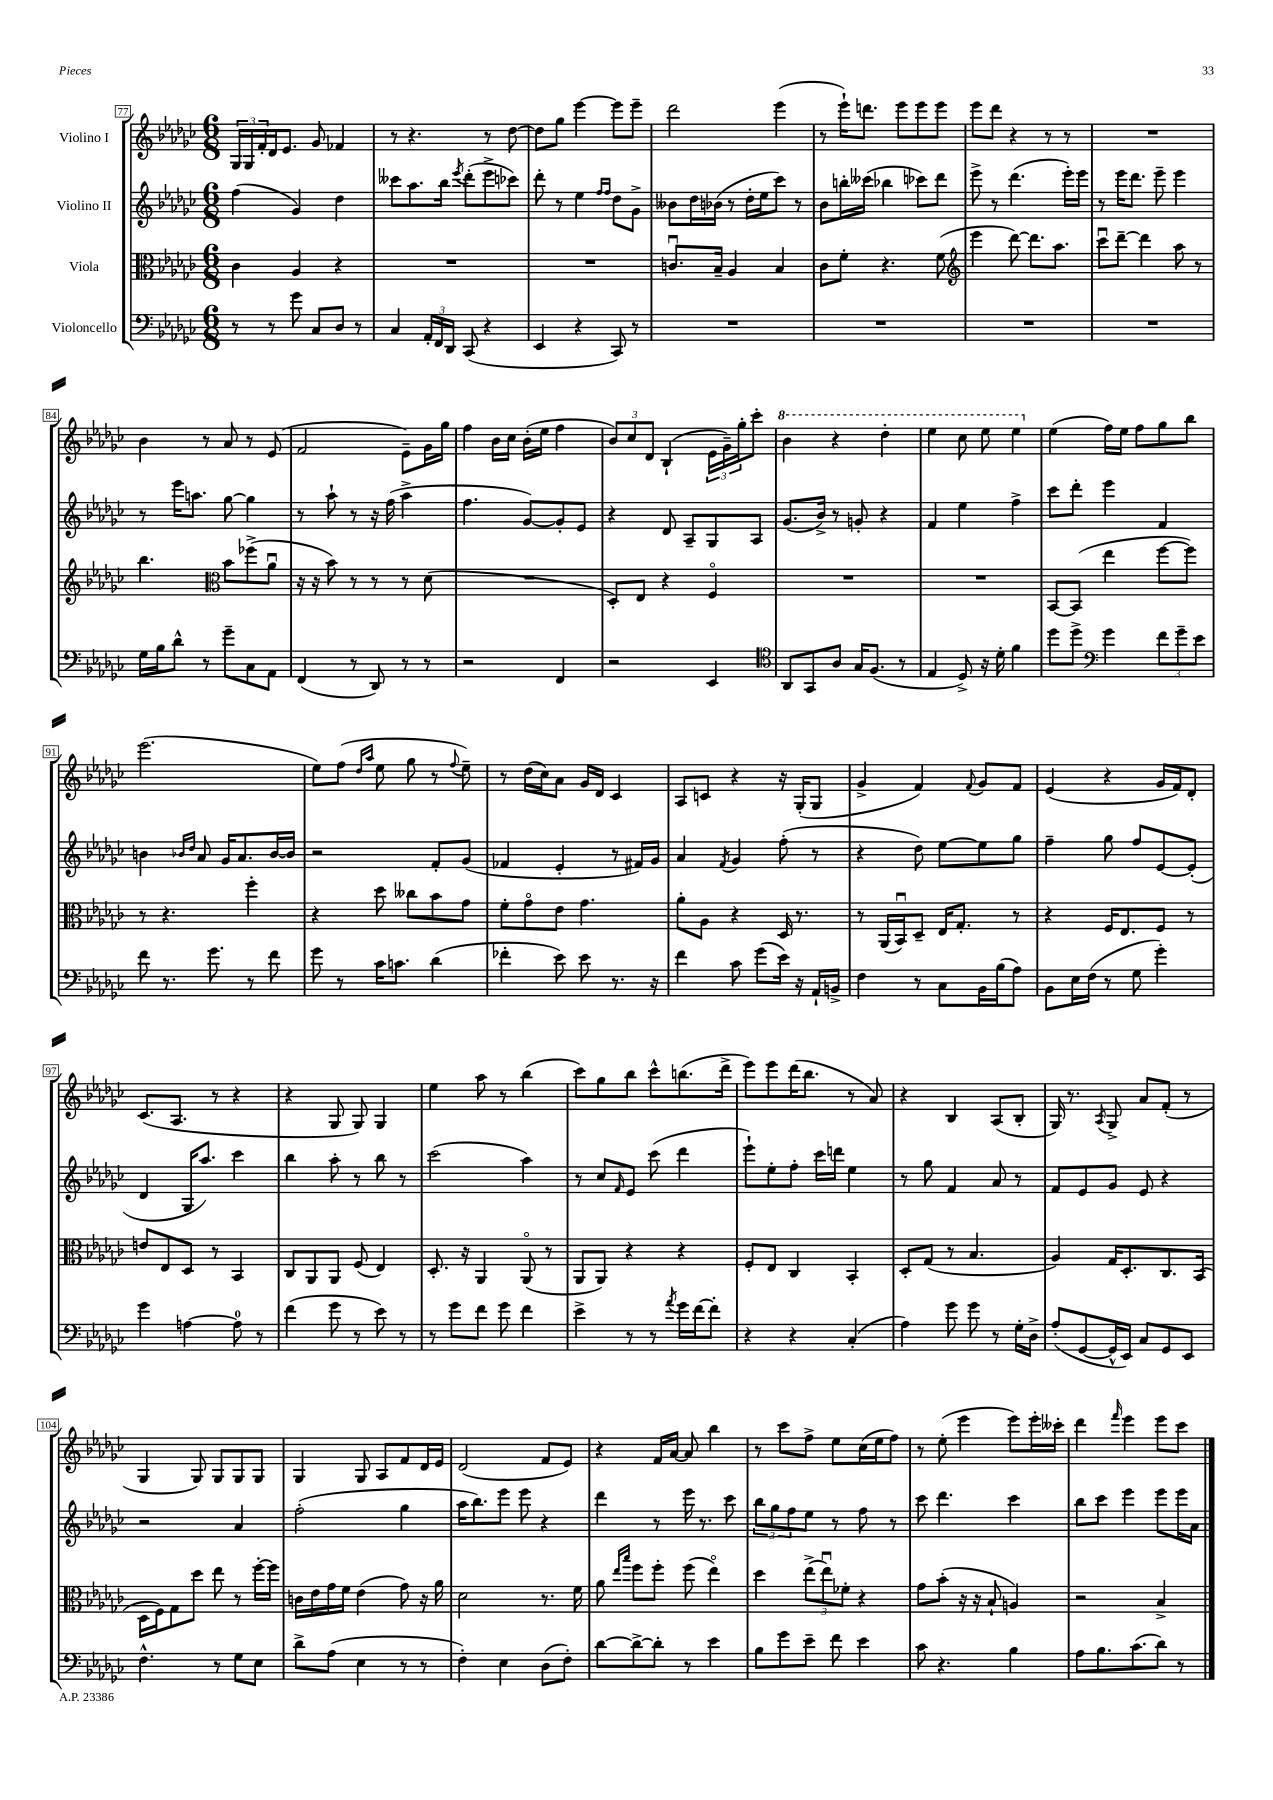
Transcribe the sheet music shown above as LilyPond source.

<<
\new StaffGroup <<
\new Staff = "s0" \with { instrumentName = "Violino I" } {
    \clef treble \key ges \major \numericTimeSignature \time 6/8
    \tuplet 3/2 { ges16 ges16 f'16-. } des'16 ees'8. ges'8 fes'4 |
    r8 r4. r8 des''8~ |
    des''8 ges''8 ees'''4~ ees'''8 ees'''8-- |
    des'''2 ees'''4( |
    r8 ees'''16-!) d'''8. ees'''8 ees'''8 ees'''8 |
    ees'''8 des'''8 r4 r8 r8 |
    R2. |
    bes'4 r8 aes'8 r8 ees'8( |
    f'2 ees'8--) ges'16 ges''16 |
    f''4 bes'16 ces''16 bes'16-.( ees''16 f''4 |
    \tuplet 3/2 { bes'8) ces''8 des'8 } bes4-!( \tuplet 3/2 { ees'16 ges'16--) ges''16-. } ces'''8-. |
    \ottava #1 bes''4 r4 des'''4-. |
    ees'''4 ces'''8 ees'''8 ees'''4 \ottava #0 |
    ees''4( f''16) ees''16 f''8 ges''8 bes''8 |
    ees'''2.( |
    ees''8) f''8( \grace { des''16 aes''16 } ees''8 ges''8 r8 \appoggiatura { f''8 } ees''8--) |
    r8 des''16( ces''16) aes'8 ges'16 des'16 ces'4 |
    aes8 c'8 r4 r16 ges16-.( ges8 |
    ges'4-> f'4) \appoggiatura { f'8 } ges'8 f'8 |
    ees'4( r4 ges'16 f'16) des'8-. |
    ces'8.( aes8. r8 r4 |
    r4 ges8 ges8) ges4 |
    ees''4 aes''8 r8 bes''4( |
    ces'''8) ges''8 bes''8 ces'''8-^ b''8.( des'''16-> |
    ees'''8) ees'''8 des'''16( bes''8. r8 aes'8) |
    r4 bes4 aes8( bes8-. |
    ges16) r8. \acciaccatura { aes8 } ges8-> aes'8 f'8-.( r8 |
    ges4 ges8) ges8 ges8 ges8 |
    ges4 ges8 aes8 f'8 des'16 ees'16 |
    des'2( f'8 ees'8) |
    r4 f'16 aes'16~ aes'8 bes''4 |
    r8 ces'''8 f''8-> ees''8 ces''16( ees''16 f''8) |
    r8 ees''8-.( ees'''4 ees'''8) ees'''16-. ceses'''16-. |
    des'''4 \grace { f'''16 } ees'''4 ees'''8 ces'''8 \bar "|." |
}
\new Staff = "s1" \with { instrumentName = "Violino II" } {
    \clef treble \key ges \major \numericTimeSignature \time 6/8
    f''4( ges'4) des''4 |
    ceses'''8 aes''8. bes''16 \acciaccatura { ees'''8 } des'''8-.( ees'''8-> ces'''8) |
    des'''8-. r8 ees''4 \grace { f''16 f''16 } des''8 ges'8-> |
    beses'8 des''16 bes'16( r8 des''16-. ees''16 ces'''8) r8 |
    bes'8 b''16-. ceses'''16( bes''4 ces'''8) des'''8 |
    ees'''8-> r8 des'''4.( ees'''16-.) ees'''16 |
    r8 ees'''16 des'''8. ees'''8-- ees'''4 |
    r8 ees'''16 a''8. ges''8~ ges''4 |
    r8 aes''8-! r8 r16 f''16( aes''4-> |
    f''4. ges'8~) ges'8-. ees'8 |
    r4 des'8 aes8-- ges8 aes8 |
    ges'8.( bes'16->) r8 g'8-. r4 |
    f'4 ees''4 f''4-> |
    ces'''8 des'''8-. ees'''4 f'4 |
    b'4 \grace { bes'16 des''16 } aes'8 ges'16 aes'8. bes'16~ bes'16 |
    r2 f'8-. ges'8( |
    fes'4 ees'4-. r8 fis'16) ges'16 |
    aes'4 \acciaccatura { f'8 } ges'4 f''8-.( r8 |
    r4 des''8) ees''8~ ees''8 ges''8 |
    f''4-- ges''8 f''8 ees'8~ ees'8-.( |
    des'4 ges16 aes''8.) ces'''4 |
    bes''4 aes''8-. r8 bes''8 r8 |
    ces'''2( aes''4) |
    r8 ces''8 \grace { f'16 } ees'8 ces'''8( des'''4 |
    ees'''8-!) ees''8-. f''8-. ces'''16 d'''16 ees''4 |
    r8 ges''8 f'4 aes'8 r8 |
    f'8 ees'8 ges'8 ees'8 r4 |
    r2 aes'4 |
    f''2-.( ges''4 |
    aes''16 bes''8.) ees'''8 ees'''8 r4 |
    des'''4 r8 ees'''16 r8. ces'''8 |
    \tuplet 3/2 { bes''8 ges''8 f''8 } ees''8 r8 f''8 r8 |
    ces'''8 des'''4. ces'''4 |
    bes''8 ces'''8 ees'''4 ees'''8 ees'''16 aes'16 \bar "|." |
}
\new Staff = "s2" \with { instrumentName = "Viola" } {
    \clef alto \key ges \major \numericTimeSignature \time 6/8
    ces'4 aes4 r4 |
    R2. |
    R2. |
    c'8.\downbow bes16-- aes4 bes4 |
    ces'8 f'8-. r4. f'8( |
    \clef treble ees'''4 des'''8~) des'''8. aes''8. |
    ces'''8\downbow des'''8~-- des'''4 aes''8 r8 |
    bes''4. \clef alto bes'8 fes''8->( aes'8\downbow |
    r16 r16 bes'8) r8 r8 r8 des'8( |
    R2. |
    des8-.) ees8 r4 f4\flageolet |
    R2. |
    R2. |
    bes,8~ bes,8( ees''4 f''8~ f''8) |
    r8 r4. f''4-. |
    r4 des''8 ceses''8 bes'8 ges'8 |
    f'8-. ges'8\flageolet ees'8 ges'4. |
    aes'8-. aes8 r4 des16 r8. |
    r8 aes,16( bes,16\downbow) des8-- ees16 ges8.-. r8 |
    r4 f16 ees8. f8 r8 |
    e'8 ees8 des8 r8 bes,4 |
    ces8 aes,8 aes,8 f8( ees4) |
    des8.-. r16 aes,4 aes,8\flageolet( r8 |
    aes,8 aes,8) r4 r4 |
    f8-. ees8 ces4 bes,4-. |
    des8-. ges8( r8 bes4. |
    aes4) ges16 des8.-. ces8. bes,16( |
    des16 f16) ges8 des''8 ees''8 r8 f''16~-. f''16 |
    c'16 ees'16 ges'16 f'16 ees'4( ges'8) r16 aes'16 |
    des'2 r8. f'16 |
    aes'8 \grace { ees''16 bes''16 } f''8 f''8-. f''8( ees''4\flageolet) |
    des''4 \tuplet 3/2 { ees''8->( ees''8\downbow) fes'8-. } r4 |
    ges'8 bes'8-.( r16 r16 bes8-! a4) |
    r2 bes4-> \bar "|." |
}
\new Staff = "s3" \with { instrumentName = "Violoncello" } {
    \clef bass \key ges \major \numericTimeSignature \time 6/8
    r8 r8 ges'8 ces8 des8 r8 |
    ces4 \tuplet 3/2 { aes,16-. f,16 des,16 } ces,8( r4 |
    ees,4 r4 ces,8) r8 |
    R2. |
    R2. |
    R2. |
    R2. |
    ges16 bes16 des'8-^ r8 ges'8-- ces8 aes,8 |
    f,4( r8 des,8) r8 r8 |
    r2 f,4 |
    r2 ees,4 |
    \clef tenor aes,8 ges,8 aes8 ges16 f8.( r8 |
    ees4 des8->) r16 des'16-. f'4 |
    des''8 des''8-> \clef bass ges'4 \tuplet 3/2 { f'8 ges'8-- ees'8 } |
    f'8 r8. ges'8. r8 f'8 |
    ges'8 r8 ces'16 c'8. des'4( |
    fes'4-. ees'8) ees'8 r8. r16 |
    f'4 ces'8 ges'8( ees'16) r16 aes,16-! b,16-> |
    f4 r8 ces8 bes,16 bes16( aes8) |
    bes,8 ees16 f16( r8 ges8 ges'4-.) |
    ges'4 a4~ a8-0 r8 |
    f'4( ges'8 r8 ees'8) r8 |
    r8 ges'8 f'8 ges'8 f'4 |
    ees'4-> r8 r8 \acciaccatura { aes'8 } ges'16 f'16~ f'8-. |
    r4 r4 ces4-.( |
    aes4) ges'8 ges'8 r8 ges16-. des16-> |
    aes8-.( ges,8~ ges,16-^ ees,16) ces8 ges,8 ees,8 |
    f4.-^ r8 ges8 ees8 |
    des'8-> aes8( ees4 r8 r8 |
    f4-.) ees4 des8( f8-.) |
    des'8~ des'8~-> des'8-. r8 ees'4 |
    bes8 ges'8 ees'8-- f'8 ees'4 |
    ces'8 r4. bes4 |
    aes8 bes8. ces'8.( des'8) r8 \bar "|." |
}
>>
>>
\layout { \context { \Score currentBarNumber = #77 \override BarNumber.stencil = #(make-stencil-boxer 0.1 0.3 ly:text-interface::print) } }
